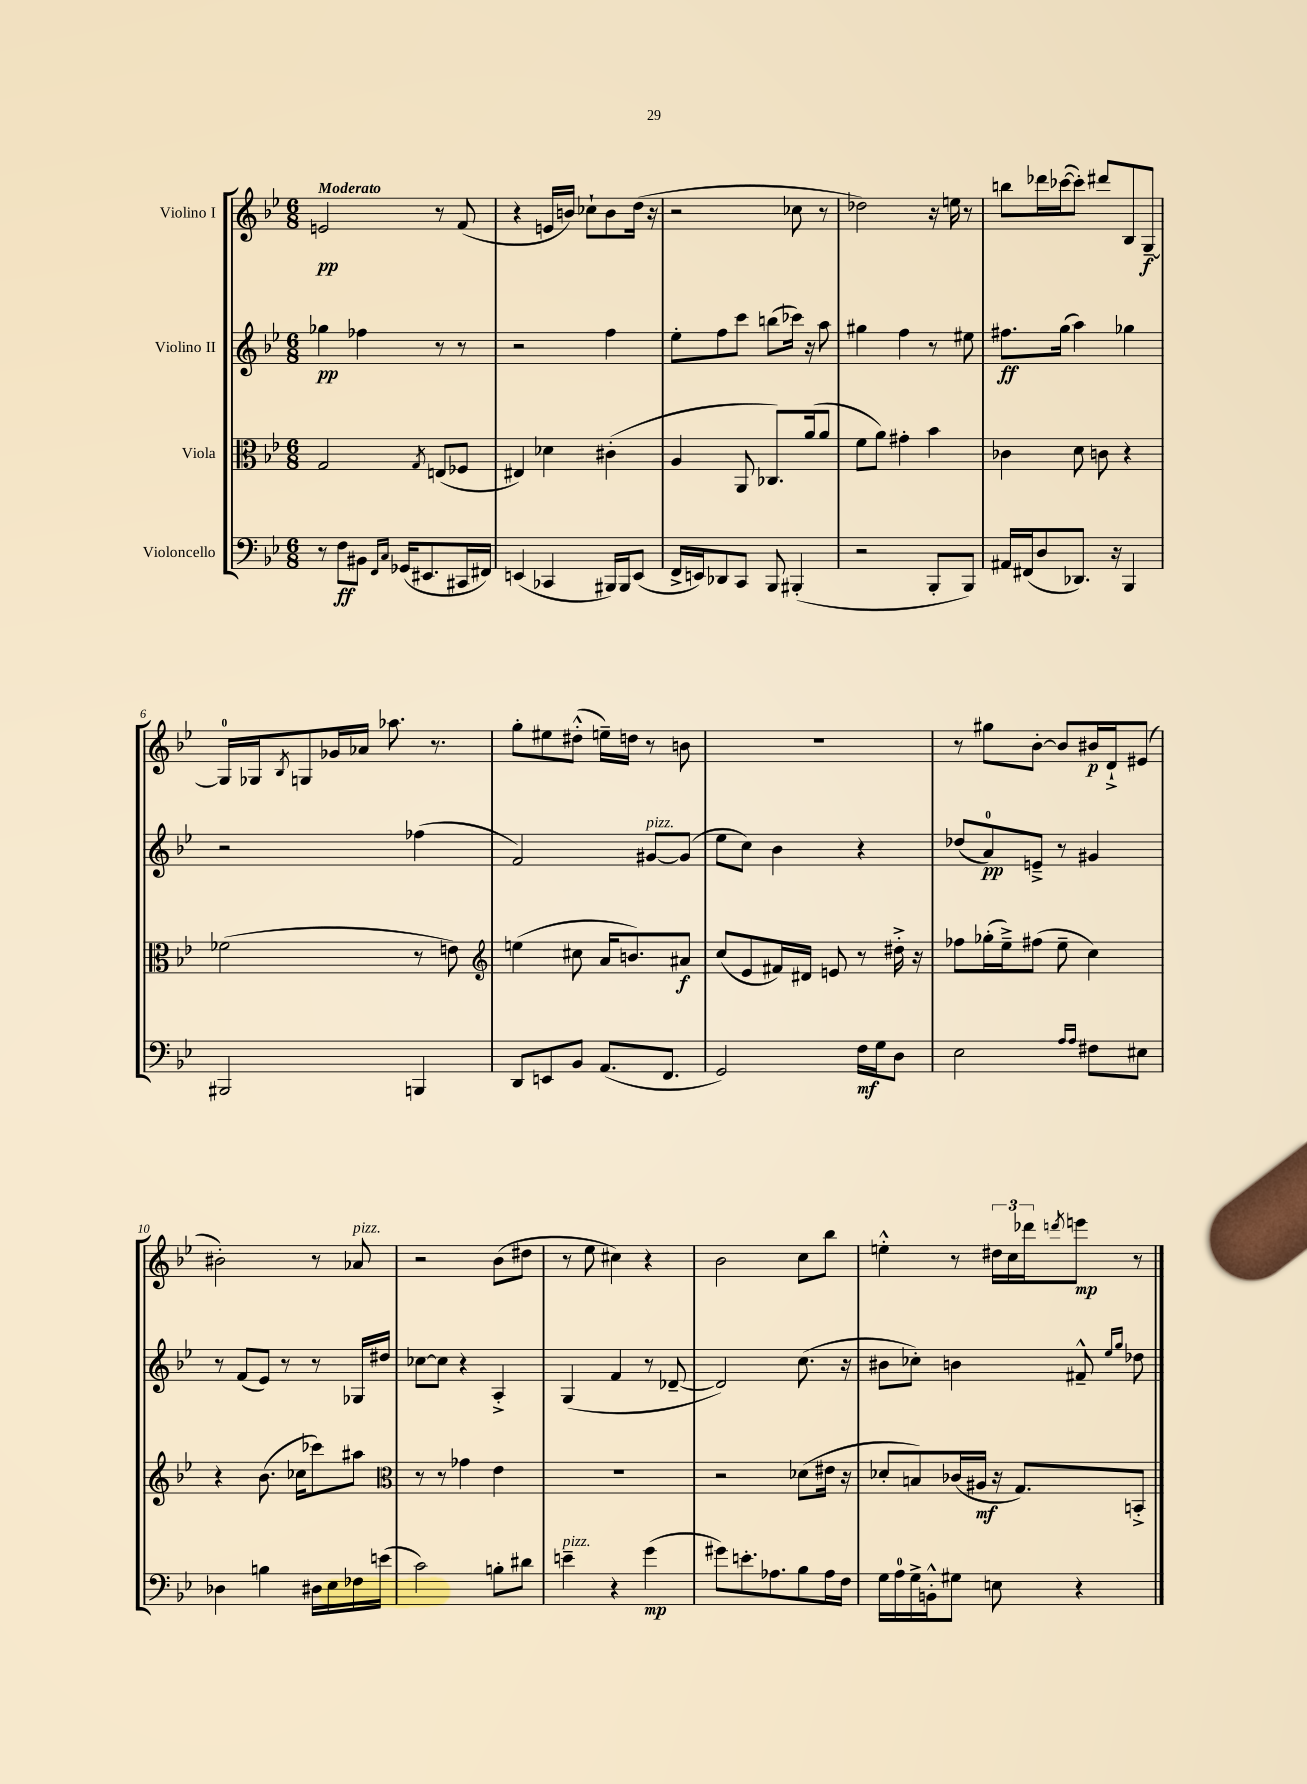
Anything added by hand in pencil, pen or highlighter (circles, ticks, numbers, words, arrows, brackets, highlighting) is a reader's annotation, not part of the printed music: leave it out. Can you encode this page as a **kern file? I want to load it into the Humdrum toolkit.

**kern	**kern	**kern	**kern
*staff4	*staff3	*staff2	*staff1
*clefF4	*clefC3	*clefG2	*clefG2
*k[b-e-]	*k[b-e-]	*k[b-e-]	*k[b-e-]
*M6/8	*M6/8	*M6/8	*M6/8
8r	2G/	4gg-\	2e/
8F\L	.	.	.
8BB#\J	.	4ff-\	.
16qqFF/LL	.	.	.
16qqC/JJ	.	.	.
(16GG-/LK	.	.	.
8.EE#/	.	.	.
.	8qG/	.	.
.	(8E/L	8r	8r
16CC#/L	8F-/J	8r	(8f/
16FF#/JJ)	.	.	.
=	=	=	=
(4EE/	4E#/)	2r	4r
4CC-/	4d-\	.	16e/LL
.	.	.	16b/JJ)
.	.	.	8cc-`\L
16BBB#/LL)	(4c#'\	4ff\	8b\
16BBB#/J	.	.	.
(8EE/J	.	.	(16dd\Jk
.	.	.	16r
=	=	=	=
16FF^/LL	4A/	8ee-'\L	2r
16EE/J)	.	.	.
8DD-/	.	8ff\	.
8CC/J	8AA/	8ccc\J	.
8BBB-/	8.C-/L)	(8bb\L	.
(4BBB#'/	.	16ccc-\Jk)	8cc-\
.	(16a/k	16r	.
.	8a/J	8aa\	8r
=	=	=	=
2r	8f\L	4gg#\	2dd-\)
.	8a\J)	.	.
.	4g#'\	4ff\	.
8BBB-'/L	4b-\	8r	16r
.	.	.	16ee\
8BBB-/J)	.	8ee#\	8r
=	=	=	=
16AA#/LL	4c-\	8.ff#\L	8bb\L
(16FF#/J	.	.	.
8D/	.	.	16ddd-\L
.	.	(16gg\Jk	([16ccc-\J
8.DD-/J)	8d\	4aa\)	8ccc-'\]J)
.	8c\	.	8ddd#/L
16r	.	.	.
4BBB-/	4r	4gg-\	8B-/
.	.	.	[8G~/J
=	=	=	=
2BBB#/	(2f-\	2r	16G/]LL
.	.	.	16G-/J
.	.	.	8qB-/
.	.	.	8G/
.	.	.	16g-/L
.	.	.	16a-/JJ
.	.	.	8.aa-\
4BBB/	8r	(4ff-\	.
.	.	.	8.r
.	8e\)	.	.
=	=	=	=
*	*clefG2	*	*
8DD/L	(4ee\	2f/)	8gg'\L
8EE/	.	.	8ee#\
8BB-/J	8cc#\	.	(8dd#'^^\J
(8.AA/L	16a/LK	.	16ee~\LL)
.	8.b/)	.	16dd\JJ
.	.	[8g#/L	8r
8.FF/J	.	.	.
.	8a#/J	(8g#/]J	8b\
=	=	=	=
2GG/)	(8cc/L	8ee-\L	2.r
.	8e-/	8cc\J)	.
.	16f#/L)	4b-\	.
.	16d#/JJ	.	.
.	8e/	.	.
16F\LL	8r	4r	.
16G\J	.	.	.
8D\J	16dd#'^\	.	.
.	16r	.	.
=	=	=	=
2E-\	8ff-\L	(8dd-/L	8r
.	(16gg-'\L	8a/)	8gg#\L
.	16ee-~^\J)	.	.
.	(8ff#\J	8e~^/J	[8b-'\J
.	8ee-~\	8r	8b-/]L
16qqA/LL	.	.	.
16qqA/JJ	.	.	.
8F#\L	4cc\)	4g#/	16b#/L
.	.	.	16d`^/J
8E#\J	.	.	(8e#/J
=	=	=	=
4D-\	4r	8r	2b#'\)
.	.	(8f/L	.
4B\	(8.b-\	8e-/J)	.
.	.	8r	.
.	16cc-\LK	.	.
16D#\LL	8ccc-\)	8r	8r
16E-\	.	.	.
16F-\	8aa#\J	16G-/LL	8a-/
(16e\JJ	.	16dd#/JJ	.
=	=	=	=
*	*clefC3	*	*
2c\)	8r	[8cc-\L	2r
.	8r	8cc-\]J	.
.	4g-\	4r	.
8B'\L	4e-\	4A'^/	(8b-\L
8d#\J	.	.	8dd#\J
=	=	=	=
4e~\	2.r	(4G/	8r
.	.	.	8ee-\
4r	.	4f/	4cc#\)
(4g\	.	8r	4r
.	.	[8d-~/	.
=	=	=	=
8g#\L)	2r	2d-/])	2b-\
8.e'\	.	.	.
8.A-\	.	.	.
8B-\	(8d-\L	(8.cc\	8cc\L
16A-\L	16e#\Jk	.	8bb-\J
16F\JJ	16r	16r	.
=	=	=	=
16G\LL	8d-'/L	8b#\L	4ee'^^\
16A\	.	.	.
16G^\	8B/)	8cc-'\J)	.
16BB'^^\J	.	.	.
8G#\J	(16c-/L	4b\	8r
.	16A#/JJ	.	.
8E\	16r	.	24dd#\LL
.	.	.	24cc\
.	8.G/L)	.	.
.	.	.	24ddd-\J
.	.	.	8qddd/
4r	.	8f#~^^/	8eee\J
.	.	16qqee-/LL	.
.	.	16qqgg/JJ	.
.	8BB'^/J	8dd-\	8r
==	==	==	==
*-	*-	*-	*-
